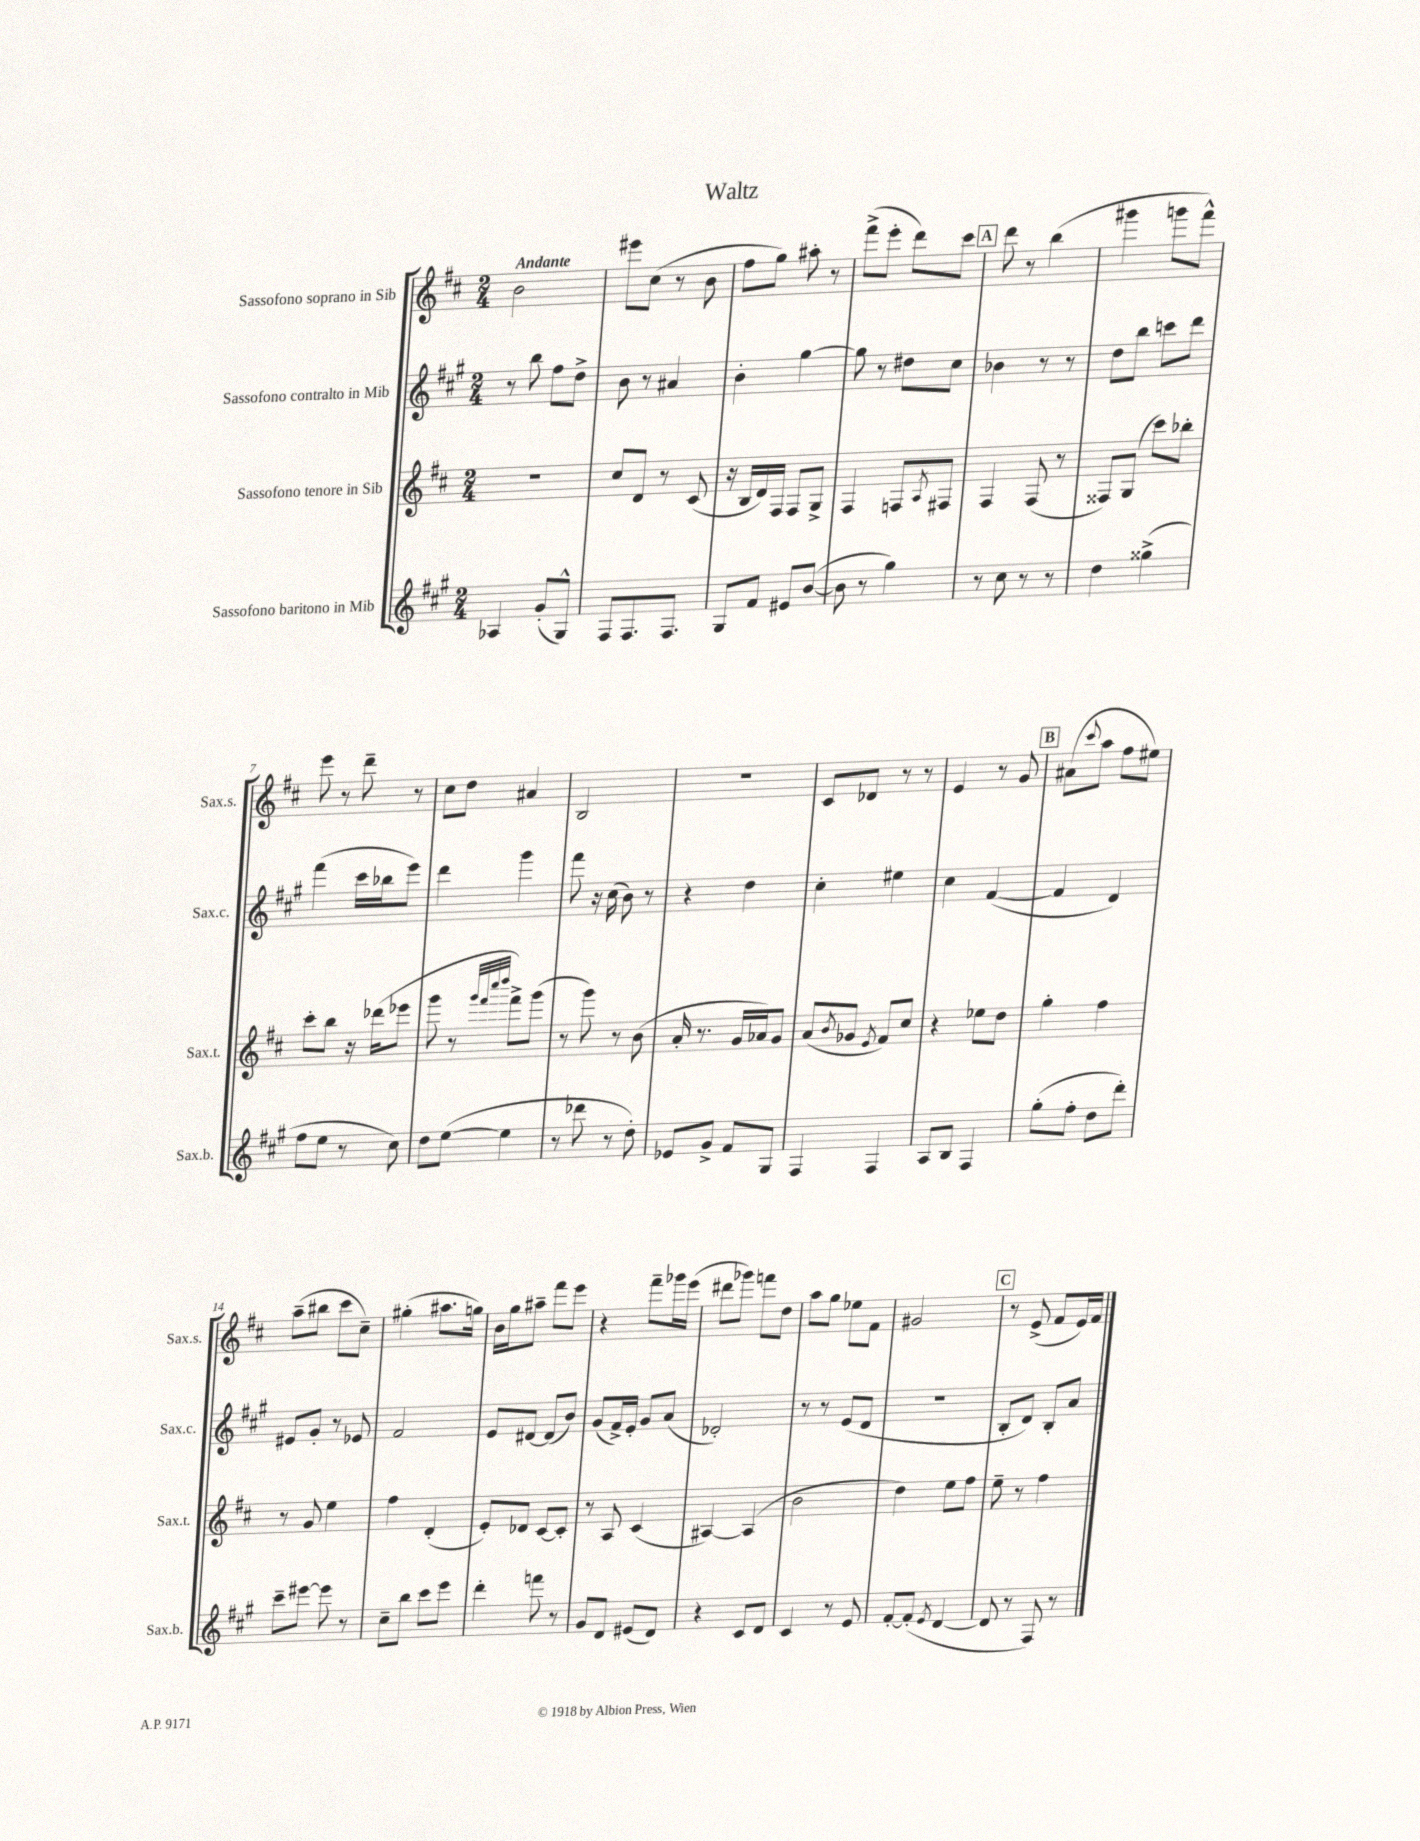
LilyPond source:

\header { title = "Waltz" }
<<
\new StaffGroup <<
\new Staff = "s0" \with { instrumentName = "Sassofono soprano in Sib" shortInstrumentName = "Sax.s." } {
    \clef treble \key d \major \numericTimeSignature \time 2/4 \tempo "Andante"
    b'2 |
    eis'''8 cis''8( r8 b'8 |
    fis''8 g''8) ais''8-. r8 |
    fis'''8->( e'''8-. d'''8) cis'''8 |
    \mark \markup { \box "A" } d'''8 r8 b''4( |
    gis'''4 g'''8 fis'''8-^) |
    e'''8 r8 d'''8-- r8 |
    cis''8 d''8 ais'4 |
    b2 |
    R2 |
    cis'8 des'8 r8 r8 |
    e'4 r8 g'8 |
    \mark \markup { \box "B" } ais'8( \appoggiatura { cis'''8 } a''8 fis''8 eis''8) |
    a''8--( bis''8 cis'''8 cis''8--) |
    gis''4-.( ais''8. g''16) |
    b'16 g''16 ais''8-- fis'''8 e'''8 |
    r4 fis'''8-- ges'''16 e'''16( |
    dis'''8 ges'''8) f'''8 d''8 |
    a''8 g''8 ees''8 fis'8 |
    gis'2 |
    \mark \markup { \box "C" } r8 e'8->( fis'8 e'16) fis'16 \bar "|." |
}
\new Staff = "s1" \with { instrumentName = "Sassofono contralto in Mib" shortInstrumentName = "Sax.c." } {
    \clef treble \key a \major \numericTimeSignature \time 2/4
    r8 b''8 fis''8 d''8-> |
    b'8 r8 ais'4 |
    b'4-. gis''4~ |
    gis''8 r8 dis''8 cis''8 |
    \mark \markup { \box "A" } bes'4 r8 r8 |
    d''8 b''8 c'''8 d'''8 |
    fis'''4( cis'''16 bes''16 e'''8) |
    d'''4 gis'''4 |
    fis'''8 r16 cis''16( b'8) r8 |
    r4 d''4 |
    cis''4-. eis''4 |
    cis''4 fis'4~( |
    \mark \markup { \box "B" } fis'4 d'4) |
    eis'8 gis'8-. r8 ees'8 |
    fis'2 |
    e'8 dis'8~ dis'8( b'8) |
    gis'8( fis'16->) e'16-. gis'8 a'8( |
    des'2-.) |
    r8 r8 e'8( d'8 |
    R2 |
    \mark \markup { \box "C" } b8-. d'8) b8-. a'8 \bar "|." |
}
\new Staff = "s2" \with { instrumentName = "Sassofono tenore in Sib" shortInstrumentName = "Sax.t." } {
    \clef treble \key d \major \numericTimeSignature \time 2/4
    R2 |
    cis''8 d'8 r8 cis'8( |
    r16 b16 d'16) fis16 fis8 g8-> |
    fis4 f8 \acciaccatura { a8 } fis8 |
    \mark \markup { \box "A" } fis4 fis8( r8 |
    fisis8) g8( cis'''8) bes''8-. |
    cis'''8-. b''8 r16 des'''16( ees'''8 |
    g'''8 r8 \grace { g'''32 fis'''32 cis''''32 d''''32 } fis'''8->) g'''8( |
    r8 g'''8) r8 b'8( |
    a'16-. r8. g'16 aes'16) g'8 |
    a'8( \acciaccatura { b'8 } ges'8 \acciaccatura { e'8 } fis'8) cis''8 |
    r4 ees''8 d''8 |
    \mark \markup { \box "B" } g''4-. fis''4 |
    r8 g'8 e''4 |
    fis''4 d'4-.( |
    e'8-.) des'8 cis'8~ cis'8-. |
    r8 a8 cis'4( |
    ais4~) ais4( |
    b'2 |
    d''4) e''8 fis''8 |
    \mark \markup { \box "C" } e''8-- r8 fis''4 \bar "|." |
}
\new Staff = "s3" \with { instrumentName = "Sassofono baritono in Mib" shortInstrumentName = "Sax.b." } {
    \clef treble \key a \major \numericTimeSignature \time 2/4
    aes4 gis'8-.( gis8-^) |
    fis8 fis8. fis8. |
    gis8 fis'8 eis'8 b'8~( |
    b'8 r8 gis''4) |
    \mark \markup { \box "A" } r8 cis''8 r8 r8 |
    d''4 gisis''4->( |
    fis''8 e''8 r8 cis''8) |
    d''8 e''8~( e''4 |
    r8 des'''8 r8 d''8-.) |
    ees'8 gis'8-> fis'8 gis8 |
    fis4 fis4 |
    a8 b8 fis4 |
    \mark \markup { \box "B" } gis''8-.( fis''8-. d''8 d'''8-.) |
    cis'''8-- eis'''8~ eis'''8 r8 |
    cis''8-- b''8 cis'''8 e'''8 |
    d'''4-. f'''8 r8 |
    gis'8 d'8 eis'8( d'8) |
    r4 cis'8 d'8 |
    cis'4 r8 e'8 |
    fis'8~-. fis'8-.( \acciaccatura { e'8 } d'4~ |
    \mark \markup { \box "C" } d'8 r8 fis8) r8 \bar "|." |
}
>>
>>
